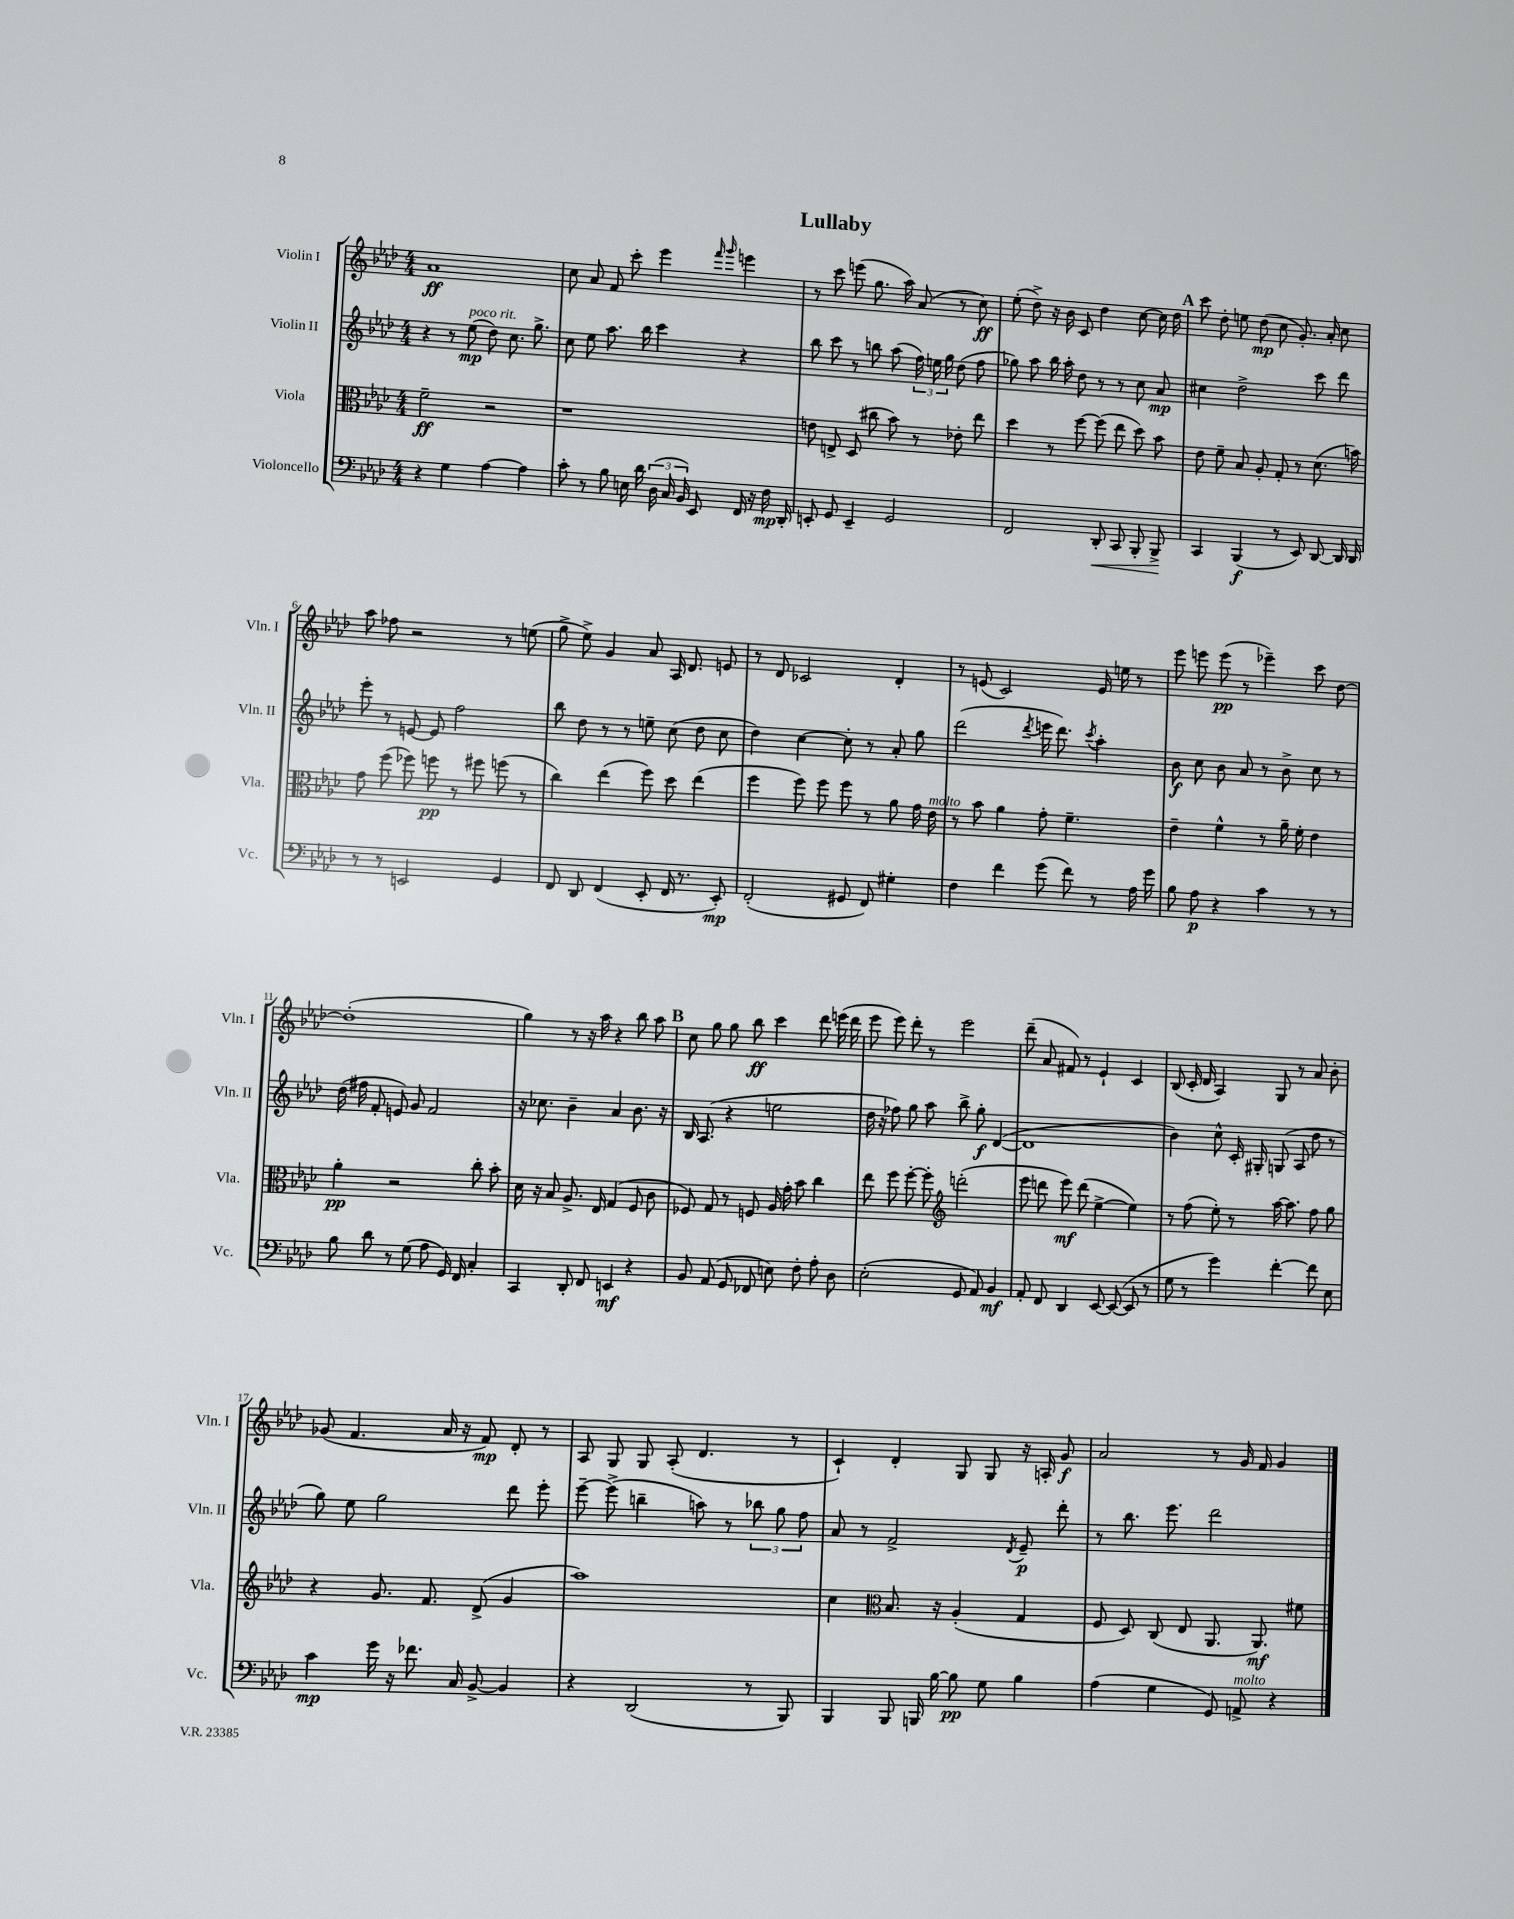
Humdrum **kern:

**kern	**dynam	**kern	**dynam	**kern	**dynam	**kern	**dynam
*part4	*part4	*part3	*part3	*part2	*part2	*part1	*part1
*staff4	*staff4	*staff3	*staff3	*staff2	*staff2	*staff1	*staff1
*I"Violoncello	*	*I"Viola	*	*I"Violin II	*	*I"Violin I	*
*I'Vc.	*	*I'Vla.	*	*I'Vln. II	*	*I'Vln. I	*
*clefF4	*	*clefC3	*	*clefG2	*	*clefG2	*
*k[b-e-a-d-]	*	*k[b-e-a-d-]	*	*k[b-e-a-d-]	*	*k[b-e-a-d-]	*
*M4/4	*	*M4/4	*	*M4/4	*	*M4/4	*
=1	=1	=1	=1	=1	=1	=1	=1
4r	.	2f~\	ff	4r	.	1a-	ff
4G\	.	.	.	8r	.	.	.
!	!	!	!	!LO:TX:a:i:t=poco rit.	!	!	!
.	.	.	.	(8ee-\	mp	.	.
[4A-\	.	2r	.	8dd-\)	.	.	.
.	.	.	.	8.cc\	.	.	.
4A-\]	.	.	.	.	.	.	.
.	.	.	.	8.gg^\	.	.	.
=2	=2	=2	=2	=2	=2	=2	=2
8c'\	.	1r	.	8cc\	.	8cc\	.
8r	.	.	.	8ee-\	.	8a-/	.
8B-\	.	.	.	8.aa-\	.	8f/	.
16En\	.	.	.	.	.	8ccc'\	.
16d-\	.	.	.	16bb-\	.	.	.
(24D-\	.	.	.	4ccc\	.	4eee-\	.
24C/	.	.	.	.	.	.	.
24BB-/)	.	.	.	.	.	.	.
8EE-/	.	.	.	.	.	.	.
.	.	.	.	.	.	16qqfff/	.
.	.	.	.	.	.	16qqggg/	.
16FF/	.	.	.	4r	.	4eeen\	.
16r	.	.	.	.	.	.	.
16F\	mp	.	.	.	.	.	.
16DD-'/	.	.	.	.	.	.	.
=3	=3	=3	=3	=3	=3	=3	=3
8EEn'/	.	8en\	.	8bb-\	.	8r	.
8GG/	.	8En^/	.	8ccc\	.	8ccc\	.
4EE~/	.	(8D-/	.	8r	.	(8eeen\	.
.	.	8cc#X\	.	8bbn\	.	8.gg\	.
2GG/	.	8b-\)	.	(8aa-\	.	.	.
.	.	.	.	.	.	16aa-\)	.
.	.	8r	.	24ff\)	.	(8a-/	.
.	.	.	.	24een\	.	.	.
.	.	.	.	24gg\	.	.	.
.	.	8e-X'\	.	(8dd-\	.	8r	.
.	.	8ee-\	.	8ff\	.	8cc\)	ff
=4	=4	=4	=4	=4	=4	=4	=4
2FF/	.	4dd-\	.	8gg-X\)	.	(8ee-'\	.
.	.	.	.	8aa-\	.	8dd-^\)	.
.	.	8r	.	16bb-\	.	16r	.
.	.	.	.	16aa-'\	.	16b-\	.
.	.	[8ff\	.	8dd-\	.	8c/	.
!	!LO:HP:b	!	!	!	!	!	!
8DD-'/	<	(8ff\]	.	8r	.	4dd-\	.
8CC/	.	8ee-\	.	8r	.	.	.
8BBB-'/	.	8dd-\)	.	8cc\	.	[8cc\	.
8BBB-^/	.	8b-\	.	8a-/	mp	16cc\]	.
.	.	.	.	.	.	16dd-\	.
.	[	.	.	.	.	.	.
!!LO:REH:place=s1:t=A
=5	=5	=5	=5	=5	=5	=5	=5
4CC/	.	8e-\	.	4cc#X\	.	8ccc\	.
.	.	8f~\	.	.	.	8dd-'\	.
(4BBB-/	f	8B-/	.	2dd-^\	.	8een\	.
.	.	8A-'/	.	.	.	(8dd-\	mp
8r	.	8G'/	.	.	.	8cc\	.
8EE-/)	.	8r	.	.	.	8.g'/)	.
[8DD-/	.	(8.d-\	.	8ccc\	.	.	.
.	.	.	.	.	.	16a-'/	.
16DD-/]	.	.	.	8ddd-\	.	8cc\	.
16DD-/	.	16bn\)	.	.	.	.	.
!!LO:LB:g=z
=6	=6	=6	=6	=6	=6	=6	=6
8r	.	8g\	.	8eee-'\	.	8aa-\	.
8r	.	(8ff\	.	8r	.	8ff-X\	.
2EEn/	.	8ff-X\)	.	[8en/	.	2r	.
.	.	8ffn\	pp	8e/]	.	.	.
.	.	8r	.	2ff\	.	.	.
.	.	8ff#X\	.	.	.	.	.
4GG/	.	(8ffn\	.	.	.	8r	.
.	.	8r	.	.	.	(8een\	.
=7	=7	=7	=7	=7	=7	=7	=7
8FF/	.	4cc\)	.	8bb-\	.	8gg^\	.
8DD-/	.	.	.	8dd-\	.	8ee-^\)	.
(4FF/	.	(4ee-\	.	8r	.	4g/	.
.	.	.	.	8r	.	.	.
8EE-'/	.	8ff\)	.	8een~\	.	8a-/	.
16FF/	.	8dd-\	.	(8cc\	.	16A-/	.
8.r	.	.	.	.	.	8.d-/	.
.	.	(4ee-\	.	8dd-\	.	.	.
8EE-'/)	mp	.	.	8cc\	.	8en/	.
=8	=8	=8	=8	=8	=8	=8	=8
(2FF'/	.	4ff\	.	4dd-\)	.	8r	.
.	.	.	.	.	.	8d-/	.
.	.	8ff\)	.	[4cc\	.	2c-X/	.
.	.	8ff\	.	.	.	.	.
8GG#X/	.	8ff\	.	8cc'\]	.	.	.
8FF/)	.	8r	.	8r	.	.	.
4G#X'\	.	8a-\	.	8a-'/	.	4d-'/	.
.	.	16g\	.	8gg\	.	.	.
!	!	!LO:TX:a:i:t=molto	!	!	!	!	!
.	.	16e-\	.	.	.	.	.
=9	=9	=9	=9	=9	=9	=9	=9
4F\	.	8r	.	(2ddd-\	.	8r	.
.	.	8b-\	.	.	.	(8en/	.
4f\	.	4a-\	.	.	.	2c/)	.
.	.	.	.	8qddd-/	.	.	.
(8g\	.	8g'\	.	16eeen\	.	.	.
.	.	.	.	8.ddd-\)	.	.	.
8f\)	.	4.f~\	.	.	.	.	.
.	.	.	.	8qccc/	.	.	.
8r	.	.	.	4aa-'\	.	16e/	.
.	.	.	.	.	.	16een\	.
16A-\	.	.	.	.	.	8r	.
16g\	.	.	.	.	.	.	.
=10	=10	=10	=10	=10	=10	=10	=10
8B-\	.	4e-~\	.	8b-\	f	8eee-\	.
8A-\	p	.	.	8cc\	.	8eeen\	.
4r	.	4f^^\	.	8b-\	.	(8eee\	pp
.	.	.	.	8a-/	.	8r	.
4c\	.	8r	.	8r	.	4eee-X~\)	.
.	.	16a-~\	.	8b-^\	.	.	.
.	.	16f'\	.	.	.	.	.
8r	.	4e-\	.	8cc\	.	8ccc\	.
8r	.	.	.	8r	.	[8dd-\	.
!!LO:LB:g=z
=11	=11	=11	=11	=11	=11	=11	=11
8B-\	.	4a-'\	pp	(16dd-\	.	(1dd-']	.
.	.	.	.	16ff#X\	.	.	.
8d-\	.	.	.	8f'/	.	.	.
8r	.	2r	.	8en/)	.	.	.
(8G\	.	.	.	8g/	.	.	.
8A-\	.	.	.	2f/	.	.	.
16GG/)	.	.	.	.	.	.	.
16FF/	.	.	.	.	.	.	.
4C'/	.	8cc'\	.	.	.	.	.
.	.	8b-'\	.	.	.	.	.
=12	=12	=12	=12	=12	=12	=12	=12
4CC/	.	16d-\	.	16r	.	4gg\)	.
.	.	16r	.	8.cc-X\	.	.	.
.	.	8B-/	.	.	.	.	.
8DD-'/	.	8.A-^/	.	4b-~\	.	8r	.
8FF/	.	.	.	.	.	16r	.
.	.	16E-/	.	.	.	16aa-\	.
4EEn/	mf	(4G/	.	4a-/	.	4r	.
4r	.	8F/	.	8.b-\	.	8bb-\	.
.	.	8c\	.	.	.	8aa-\	.
.	.	.	.	16r	.	.	.
!!LO:REH:place=s1:t=B
=13	=13	=13	=13	=13	=13	=13	=13
8BB-/	.	8F-X/)	.	16B-/	.	8cc\	.
.	.	.	.	(8.A-/	.	.	.
(8AA-/	.	8G/	.	.	.	8gg\	.
8GG/	.	8r	.	4r	.	8gg\	.
8FF-X/	.	8Fn/	.	.	.	8bb-\	ff
8En\)	.	16A-/	.	2een\	.	4ccc\	.
.	.	16g'\	.	.	.	.	.
8F'\	.	8b-\	.	.	.	.	.
8A-'\	.	4cc\	.	.	.	8ddd-\	.
8D-\	.	.	.	.	.	(16eeen\	.
.	.	.	.	.	.	16ddd-\	.
=14	=14	=14	=14	=14	=14	=14	=14
(2E-'\	.	8ee-\	.	16dd-\	.	8eee-\	.
.	.	.	.	16r	.	.	.
.	.	8ff\	.	8ff-X\)	.	8eee-\)	.
.	.	[8ff'\	.	8gg\	.	8ddd-'\	.
.	.	8ff'\]	.	8aa-\	.	8r	.
*	*	*clefG2	*	*	*	*	*
8GG/	.	(2dddn'\	.	8bb-^\	.	2eee-\	.
8AA-/)	.	.	.	8gg'\	f	.	.
4BB-/	mf	.	.	([4d-/	.	.	.
=15	=15	=15	=15	=15	=15	=15	=15
8AA-'/	.	8eee-\	.	1d-]	.	(8ddd-~\	.
8FF/	.	8dddn\	.	.	.	8a-/	.
4DD-/	.	8eee-\)	mf	.	.	8f#X/)	.
.	.	(8ddd\	.	.	.	8r	.
[8EE-/	.	[4ee-^\	.	.	.	4e-`/	.
(8EE-/_	.	.	.	.	.	.	.
8EE-/]	.	4ee-\])	.	.	.	4c/	.
8r	.	.	.	.	.	.	.
=16	=16	=16	=16	=16	=16	=16	=16
8G\	.	8r	.	4b-\)	.	(8B-/	.
8r	.	(8ff\	.	.	.	16c'/	.
.	.	.	.	.	.	16d-/	.
4g\)	.	8ee-'\)	.	8cc^^\	.	4A-/)	.
.	.	8r	.	16c'/	.	.	.
.	.	.	.	16G#X'/	.	.	.
[4f'\	.	[16aa-\	.	(8Gn/	.	8G/	.
.	.	8.aa-\]	.	.	.	.	.
.	.	.	.	8A-/	.	8r	.
8f\]	.	8ff\	.	8dd-\	.	8a-/	.
8E-\	.	8gg\	.	8r	.	8b-'\	.
!!LO:LB:g=z
=17	=17	=17	=17	=17	=17	=17	=17
4c\	mp	4r	.	8gg\)	.	(8g-X/	.
.	.	.	.	8ee-\	.	4.f/	.
16g\	.	8.g/	.	2gg\	.	.	.
16r	.	.	.	.	.	.	.
8.f-X\	.	.	.	.	.	.	.
.	.	8.f/	.	.	.	.	.
.	.	.	.	.	.	16a-/	.
16C/	.	.	.	.	.	16r	.
[8BB-^/	.	(8d-^/	.	.	.	8f/)	mp
4BB-/]	.	4g/	.	8ddd-\	.	8d-'/	.
.	.	.	.	8eee-'\	.	8r	.
=18	=18	=18	=18	=18	=18	=18	=18
4r	.	1aa-)	.	[8eee-~\	.	8A-/	.
.	.	.	.	(8eee-^\]	.	8G/	.
(2DD-/	.	.	.	4bbn~\	.	8G/	.
.	.	.	.	.	.	(8A-'/	.
.	.	.	.	8aan\)	.	4.d-/	.
.	.	.	.	8r	.	.	.
8r	.	.	.	12bb-X\	.	.	.
.	.	.	.	12gg\	.	.	.
8BBB-/)	.	.	.	.	.	8r	.
.	.	.	.	12ff\	.	.	.
=19	=19	=19	=19	=19	=19	=19	=19
4BBB-/	.	4cc\	.	8a-/	.	4c`/)	.
.	.	.	.	8r	.	.	.
*	*	*clefC3	*	*	*	*	*
8BBB-/	.	8.B-/	.	2f^/	.	4d-'/	.
16BBBn/	.	.	.	.	.	.	.
[16B-\	.	16r	.	.	.	.	.
8B-\]	pp	(4A-'/	.	.	.	8G/	.
8G\	.	.	.	.	.	8G/	.
.	.	.	.	8qd-/	.	.	.
4B-\	.	4G/	.	8e-~/	p	16r	.
.	.	.	.	.	.	16An'/	.
.	.	.	.	8ddd-'\	.	8g/	f
=20	=20	=20	=20	=20	=20	=20	=20
(4A-\	.	8F/	.	8r	.	2a-/	.
.	.	8D-/)	.	8.bb-\	.	.	.
4G\	.	(8C/	.	.	.	.	.
.	.	.	.	8.eee-\	.	.	.
.	.	8E-/	.	.	.	.	.
8GG/)	.	8.AA-/	.	2ddd-\	.	8r	.
!LO:TX:a:i:t=molto	!	!	!	!	!	!	!
8AAn^/	.	.	.	.	.	16g/	.
.	.	8.AA-/)	mf	.	.	16f/	.
4r	.	.	.	.	.	4g/	.
.	.	8f#X\	.	.	.	.	.
==	==	==	==	==	==	==	==
*-	*-	*-	*-	*-	*-	*-	*-
